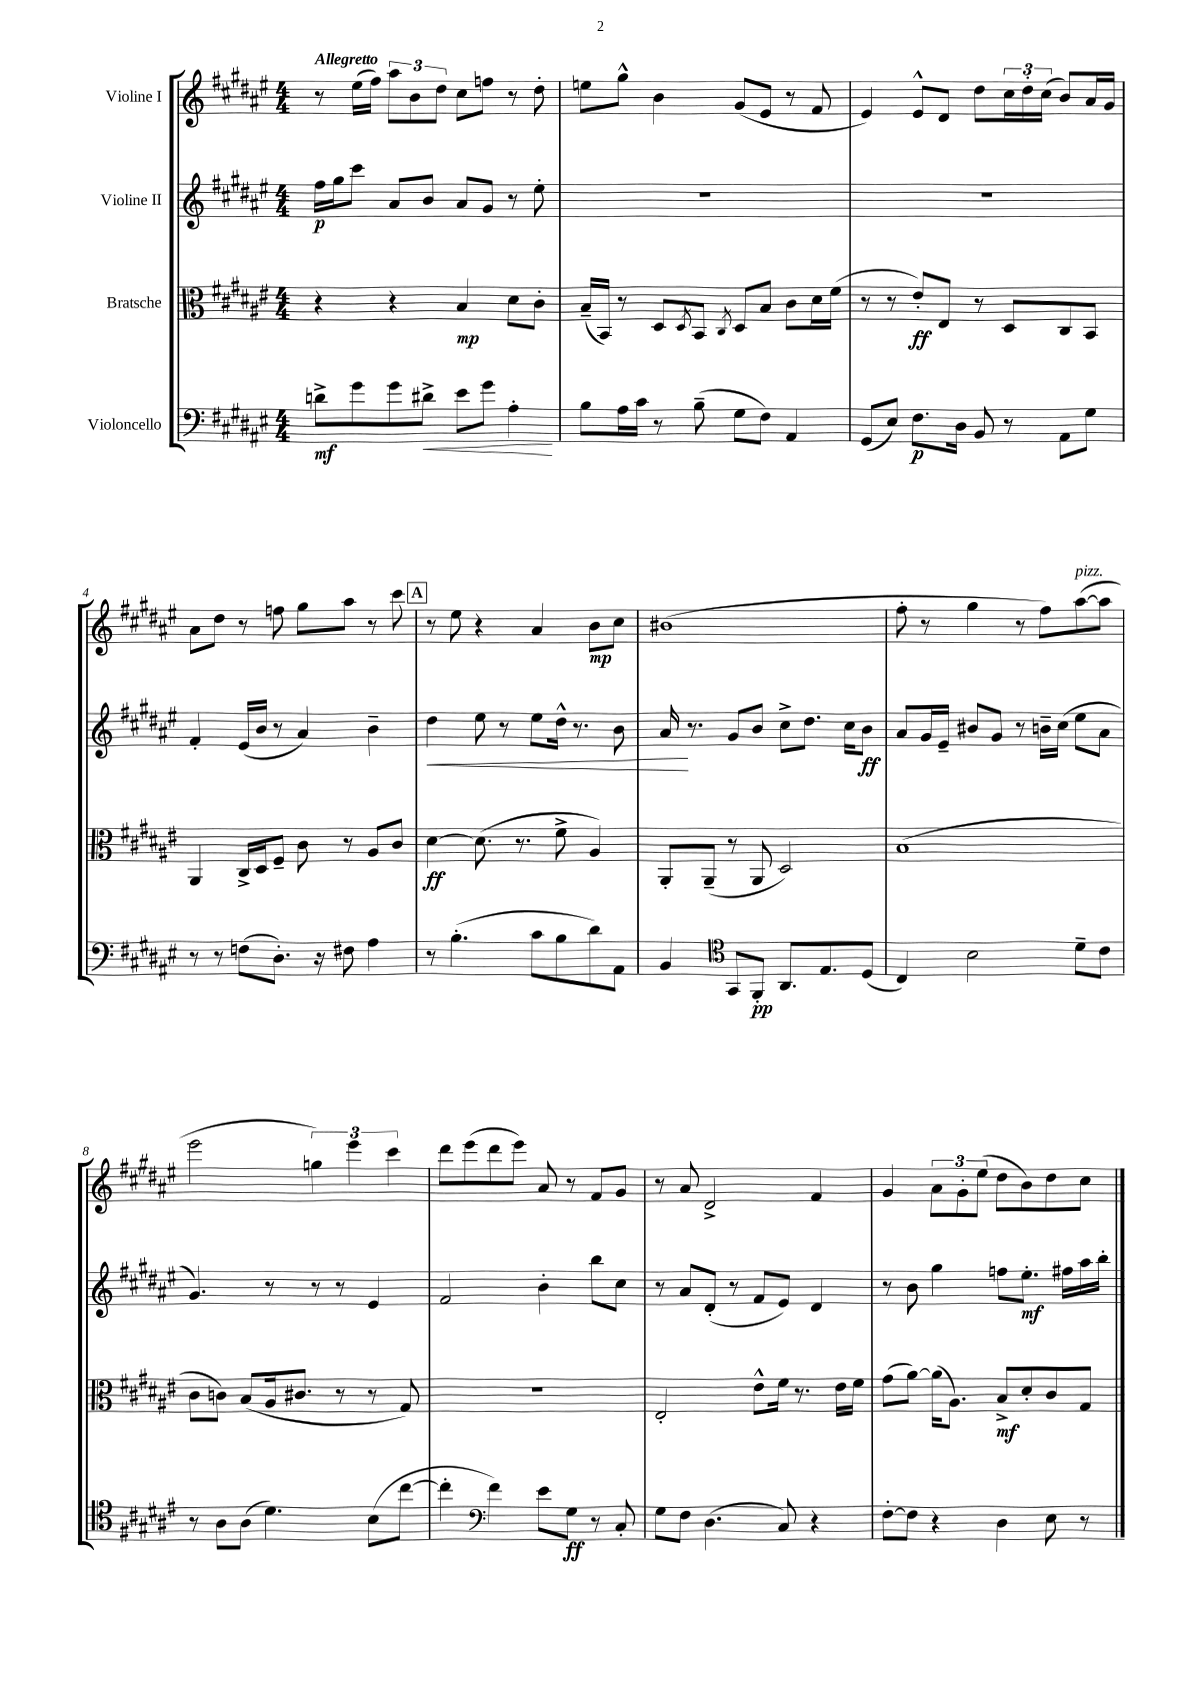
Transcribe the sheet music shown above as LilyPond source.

<<
\new StaffGroup <<
\new Staff = "s0" \with { instrumentName = "Violine I" } {
    \clef treble \key fis \major \numericTimeSignature \time 4/4 \tempo "Allegretto"
    r8 eis''16( fis''16) \tuplet 3/2 { ais''8 b'8 dis''8 } cis''8 f''8 r8 dis''8-. |
    e''8 gis''8-^ b'4 gis'8( eis'8 r8 fis'8 |
    eis'4) eis'8-^ dis'8 dis''8 \tuplet 3/2 { cis''16 dis''16-. cis''16( } b'8) ais'16 gis'16 |
    ais'8 dis''8 r8 f''8 gis''8 ais''8 r8 cis'''8 |
    \mark \markup { \box "A" } r8 eis''8 r4 ais'4 b'8\mp cis''8 |
    bis'1( |
    fis''8-. r8 gis''4 r8 fis''8) ais''8~^\markup { \italic "pizz." }( ais''8 |
    eis'''2 \tuplet 3/2 { g''4) eis'''4 cis'''4 } |
    dis'''8 eis'''8( dis'''8 eis'''8) ais'8 r8 fis'8 gis'8 |
    r8 ais'8 dis'2-> fis'4 |
    gis'4 \tuplet 3/2 { ais'8 gis'8-. eis''8( } dis''8 b'8) dis''8 cis''8 \bar "|." |
}
\new Staff = "s1" \with { instrumentName = "Violine II" } {
    \clef treble \key fis \major \numericTimeSignature \time 4/4
    fis''16\p gis''16 cis'''8 ais'8 b'8 ais'8 gis'8 r8 eis''8-. |
    R1 |
    R1 |
    fis'4-. eis'16( b'16 r8 ais'4) b'4-- |
    \mark \markup { \box "A" } dis''4\< eis''8 r8 eis''8 dis''16-^ r8. b'8 |
    ais'16\! r8. gis'8 b'8 cis''8-> dis''8. cis''16 b'8\ff |
    ais'8 gis'16 eis'16-- bis'8 gis'8 r8 b'16-- cis''16( eis''8 ais'8 |
    gis'4.) r8 r8 r8 eis'4 |
    fis'2 b'4-. b''8 cis''8 |
    r8 ais'8 dis'8-.( r8 fis'8 eis'8) dis'4 |
    r8 b'8 gis''4 f''8 eis''8.-.\mf fis''16 ais''16 b''16-. \bar "|." |
}
\new Staff = "s2" \with { instrumentName = "Bratsche" } {
    \clef alto \key fis \major \numericTimeSignature \time 4/4
    r4 r4 b4\mp dis'8 cis'8-. |
    b16--( b,16) r8 dis8 \acciaccatura { dis8 } b,8 \acciaccatura { cis8 } dis8 b8 cis'8 dis'16 fis'16( |
    r8 r8 eis'8-.\ff) eis8 r8 dis8 cis8 b,8 |
    ais,4 cis16-> dis16 fis8-- cis'8 r8 ais8 cis'8 |
    \mark \markup { \box "A" } dis'4~\ff dis'8.( r8. fis'8-> ais4) |
    ais,8-. ais,8--( r8 ais,8 dis2) |
    b1( |
    cis'8 c'8) b8( ais16 cis'8. r8 r8 gis8) |
    R1 |
    eis2-. eis'8-^ fis'16 r8. eis'16 fis'16 |
    gis'8( ais'8~) ais'16( ais8.) b8->\mf dis'8-. cis'8 gis8 \bar "|." |
}
\new Staff = "s3" \with { instrumentName = "Violoncello" } {
    \clef bass \key fis \major \numericTimeSignature \time 4/4
    d'8->\mf gis'8 gis'8 dis'8->\< eis'8 gis'8 ais4-.\! |
    b8 ais16 cis'16 r8 b8--( gis8 fis8) ais,4 |
    gis,8( eis8) fis8.\p dis16 b,8 r8 ais,8 gis8 |
    r8 r8 f8( dis8.-.) r16 fis8 ais4 |
    \mark \markup { \box "A" } r8 b4.-.( cis'8 b8 dis'8) ais,8 |
    b,4 \clef tenor gis,8 fis,8-.\pp ais,8. eis8. dis8( |
    cis4) b2 dis'8-- cis'8 |
    r8 ais8 ais8( dis'4.) b8( cis''8~ |
    cis''4-. \clef bass fis'4) eis'8 gis8\ff r8 cis8-. |
    gis8 fis8 dis4.( cis8) r4 |
    fis8~-. fis8 r4 dis4 eis8 r8 \bar "|." |
}
>>
>>
